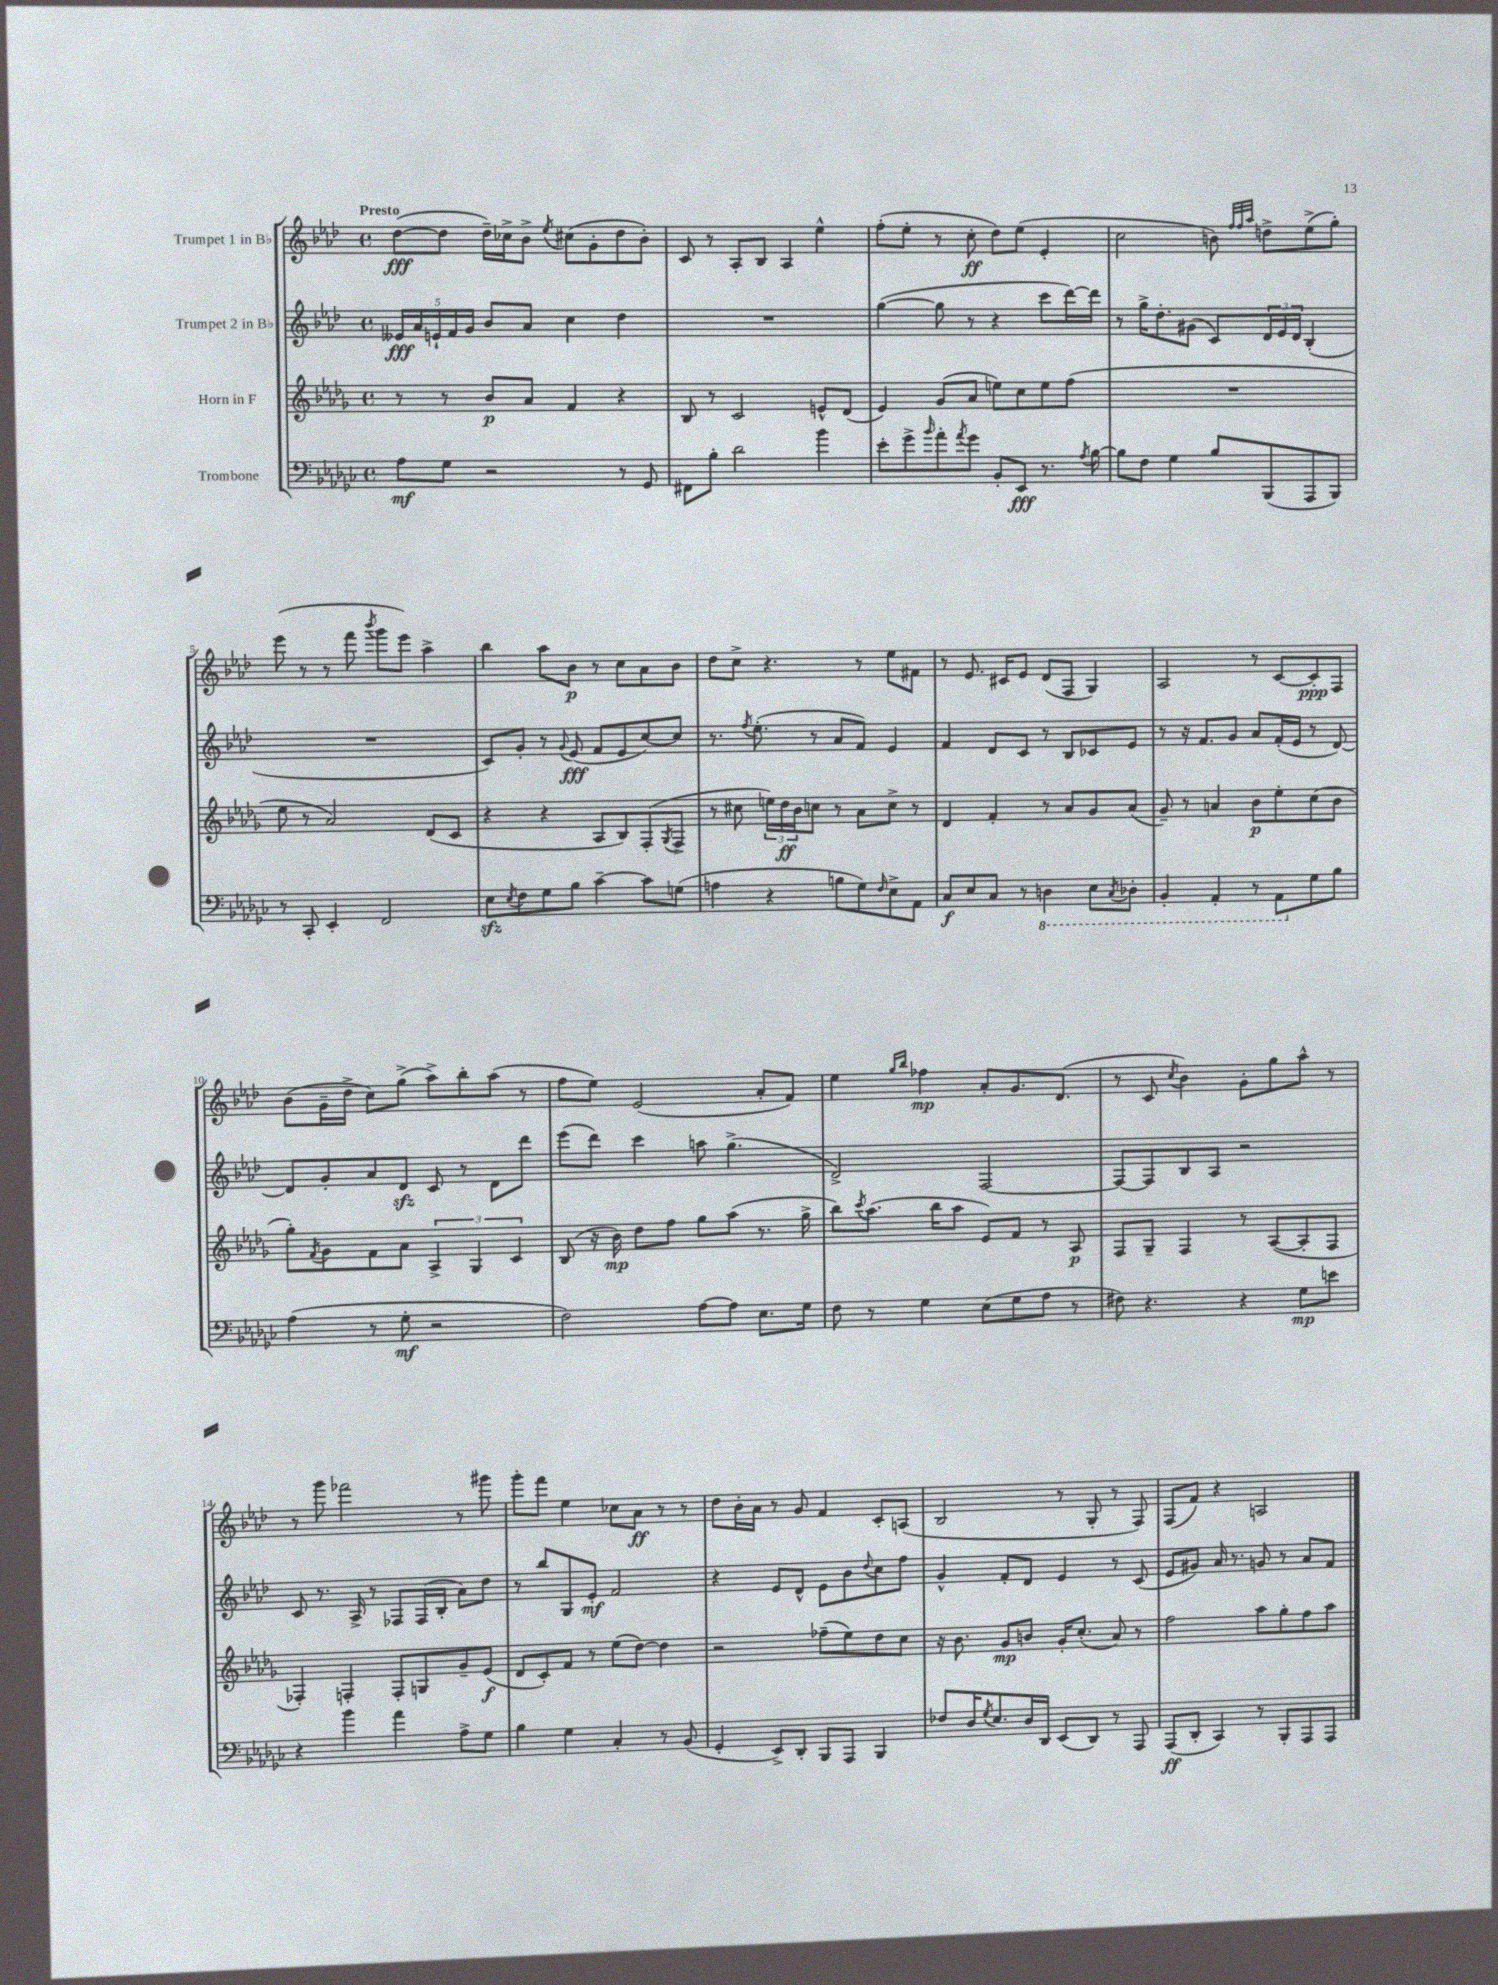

**kern	**dynam	**kern	**dynam	**kern	**dynam	**kern	**dynam
*part4	*part4	*part3	*part3	*part2	*part2	*part1	*part1
*staff4	*staff4	*staff3	*staff3	*staff2	*staff2	*staff1	*staff1
*I"Trombone	*	*I"Horn in F	*	*I"Trumpet 2 in B♭	*	*I"Trumpet 1 in B♭	*
*clefF4	*	*clefG2	*	*clefG2	*	*clefG2	*
*k[b-e-a-d-g-c-]	*	*k[b-e-a-d-g-]	*	*k[b-e-a-d-]	*	*k[b-e-a-d-]	*
*M4/4	*	*M4/4	*	*M4/4	*	*M4/4	*
*met(c)	*	*met(c)	*	*met(c)	*	*met(c)	*
=1	=1	=1	=1	=1	=1	=1	=1
!	!	!	!	!	!	!LO:TX:a:B:t=Presto	!
8A-\L	mf	8r	.	20e--X/LL	fff	([8dd-\L	fff
.	.	.	.	20a-/	.	.	.
.	.	.	.	20en`/	.	.	.
8G-\J	.	8r	.	.	.	8dd-\J]	.
.	.	.	.	20f/	.	.	.
.	.	.	.	20g/JJ	.	.	.
2r	.	8b-/L	p	8b-/L	.	16dd-~\LL)	.
.	.	.	.	.	.	16cc-X^\J	.
.	.	8a-/J	.	8a-/J	.	8b-^\J	.
.	.	.	.	.	.	8qee-/	.
.	.	4f/	.	4cc\	.	(8cc#X\L	.
.	.	.	.	.	.	8g'\	.
8r	.	4r	.	4dd-\	.	8dd-\	.
8GG-/	.	.	.	.	.	8b-'\J)	.
=2	=2	=2	=2	=2	=2	=2	=2
8FF#X\L	.	8B-/	.	1r	.	8c/	.
8B-'\J	.	8r	.	.	.	8r	.
2d-\	.	2c/	.	.	.	8A-'/L	.
.	.	.	.	.	.	8B-/J	.
.	.	.	.	.	.	4A-/	.
4b-\	.	8en^^/L	.	.	.	4ee-^^\	.
.	.	(8d-/J	.	.	.	.	.
=3	=3	=3	=3	=3	=3	=3	=3
8e-'\L	.	4e-/)	.	([4gg\	.	(8ff'\L	.
8g-^\	.	.	.	.	.	8ee-'\J	.
16qqb-/	.	.	.	.	.	.	.
8a-'\	.	(8g-/L	.	8gg\]	.	8r	.
8qa-/	.	.	.	.	.	.	.
8g-\J	.	8a-/J	.	8r	.	8cc'\	ff
8BB-'/L	.	8een\L)	.	4r	.	8dd-\L)	.
8EE-/J	fff	8cc\	.	.	.	(8ee-\J	.
8.r	.	8ee\	.	8ccc\L	.	4e-'/	.
.	.	(8ff\J	.	[16ddd-\L)	.	.	.
8qA-/	.	.	.	.	.	.	.
[16B-\	.	.	.	16ddd-\JJ]	.	.	.
=4	=4	=4	=4	=4	=4	=4	=4
8B-\L]	.	1r	.	8r	.	2cc\	.
8F\J	.	.	.	16gg^\KL	.	.	.
.	.	.	.	8.dd-'\	.	.	.
4G-\	.	.	.	.	.	.	.
.	.	.	.	(8g#X\J	.	.	.
8B-/L	.	.	.	8c/L)	.	8bn\)	.
.	.	.	.	.	.	32qqff/LLL	.
.	.	.	.	.	.	32qqff/	.
.	.	.	.	.	.	32qqaa-/JJJ	.
(8BBB-/	.	.	.	24d-/L	.	8ddn^\L	.
.	.	.	.	24e-/	.	.	.
.	.	.	.	24d-/JJ	.	.	.
8AAA-/	.	.	.	(4B-'/	.	(8ee-^\	.
8BBB-/J)	.	.	.	.	.	8gg'\J)	.
!!LO:LB:g=z
=5	=5	=5	=5	=5	=5	=5	=5
8r	.	8ee-\	.	1r	.	(8eee-\	.
8CC-'/	.	8r	.	.	.	8r	.
4EE-'/	.	2a-/)	.	.	.	8r	.
.	.	.	.	.	.	8fff\	.
.	.	.	.	.	.	8qbbb-/	.
2FF/	.	.	.	.	.	8ggg\L	.
.	.	.	.	.	.	8eee-\J)	.
.	.	(8d-/L	.	.	.	4aa-^\	.
.	.	8c/J	.	.	.	.	.
=6	=6	=6	=6	=6	=6	=6	=6
8E-zz\L	.	4r	.	8c/L)	.	4bb-\	.
8qE-/	.	.	.	.	.	.	.
8F\	.	.	.	8g'/J	.	.	.
8G-\	.	4r	.	8r	.	8aa-\L	.
.	.	.	.	8qqg/	.	.	.
8B-\J	.	.	.	(8e-/	fff	8b-\J	p
[4c-~\	.	8A-/L	.	8f/L	.	8r	.
.	.	8B-/)	.	8e-/	.	8cc\L	.
8c-\L]	.	(8F'/	.	[8cc/)	.	8a-\	.
.	.	8qG-/	.	.	.	.	.
(8Gn\J	.	8F^/J	.	8cc/J]	.	8b-\J	.
=7	=7	=7	=7	=7	=7	=7	=7
4An\	.	8r	.	8.r	.	8dd-\L	.
.	.	8cc#X\	.	.	.	8cc^\J	.
.	.	.	.	8qff/	.	.	.
.	.	.	.	(8.ee-'\	.	.	.
4r	.	24een\LL)	.	.	.	4.r	.
.	.	24dd-\	ff	.	.	.	.
.	.	24b-\J	.	.	.	.	.
.	.	8ccn\J	.	8r	.	.	.
8Bn\L	.	8r	.	8a-/L	.	.	.
8G-\)	.	8a-\L	.	8f/J)	.	8r	.
16qqF/	.	.	.	.	.	.	.
8E-^\	.	8cc^\J	.	4e-/	.	8ee-\L	.
8AA-\J	.	8r	.	.	.	8f#X\J	.
=8	=8	=8	=8	=8	=8	=8	=8
8C-/L	f	4d-/	.	4f/	.	8r	.
8E-/	.	.	.	.	.	8.e-/	.
8C-/J	.	4f'/	.	8d-/L	.	.	.
.	.	.	.	.	.	16c#X/KL	.
8r	.	.	.	8c/J	.	8e-/J	.
*8ba	*	*	*	*	*	*	*
4DDn\	.	8r	.	8r	.	(8d-/L	.
.	.	8a-/L	.	8B-/L	.	8F/J	.
8EE-\L	.	8g-/	.	8c-X/	.	4G/)	.
8qCC-/	.	.	.	.	.	.	.
8DD-X'\J	.	(8a-/J	.	8e-/J	.	.	.
=9	=9	=9	=9	=9	=9	=9	=9
4BBB-'/	.	8g-~/)	.	8r	.	2A-/	.
.	.	8r	.	16r	.	.	.
.	.	.	.	8.f/L	.	.	.
4AAA-'/	.	4an/	.	.	.	.	.
.	.	.	.	8g/J	.	.	.
8r	.	8b-\L	p	8a-/L	.	8r	.
8AAA-\L	.	8ee-'\	.	(16f'/L	.	[8c/L	.
.	.	.	.	16e-/JJ	.	.	.
*X8ba	*	*	*	*	*	*	*
8G-\	.	(8cc\	.	8r	.	8c'/]	ppp
8B-\J	.	8b-\J	.	[8d-/)	.	8F/J	.
!!LO:LB:g=z
=10	=10	=10	=10	=10	=10	=10	=10
(4A-\	.	8gg-'\L)	.	8d-/L]	.	(8b-\L	.
.	.	8qf/	.	.	.	.	.
.	.	8g-\	.	8g'/	.	16g~\L	.
.	.	.	.	.	.	16dd-^\JJ	.
8r	.	8f\	.	8a-/	.	8cc\L)	.
8G-'\	mf	8a-\J	.	8d-zz/J	.	(8gg^\J	.
2r	.	6A-^/	.	8c/	.	8aa-^\L)	.
.	.	.	.	8r	.	8bb-'\	.
.	.	6G-/	.	.	.	.	.
.	.	.	.	8d-\L	.	(8aa-\J	.
.	.	6c/	.	.	.	.	.
.	.	.	.	8ddd-\J	.	8r	.
=11	=11	=11	=11	=11	=11	=11	=11
2F\)	.	(8B-/	.	(8eee-\L	.	8ff\L	.
.	.	16r	.	8ddd-\J)	.	8ee-\J)	.
.	.	16b-\)	mp	.	.	.	.
.	.	8dd-\L	.	4ccc\	.	(2e-/	.
.	.	8ff\J	.	.	.	.	.
[8A-\L	.	8gg-\L	.	8aan\	.	.	.
8A-\J]	.	(8aa-\J	.	(4.gg^\	.	.	.
8.E-\L	.	8.r	.	.	.	8a-'/L	.
.	.	.	.	.	.	8f/J)	.
16G-\Jk	.	16gg-^\	.	.	.	.	.
=12	=12	=12	=12	=12	=12	=12	=12
8F\	.	8bb-\L)	.	2d-^/)	.	4ee-\	.
.	.	8qccc/	.	.	.	.	.
8r	.	(8.aa-\J	.	.	.	.	.
.	.	.	.	.	.	16qqgg/LL	.
.	.	.	.	.	.	16qqbb-/JJ	.
4G-\	.	.	.	.	.	4ff-X\	mp
.	.	16bb-\KL	.	.	.	.	.
.	.	8aa-\J	.	.	.	.	.
(8E-\L	.	8e-/L)	.	[2F/	.	8a-'/L	.
8G-\	.	8f/J	.	.	.	8.g/	.
8A-\J	.	8r	.	.	.	.	.
.	.	.	.	.	.	(8.d-/J	.
8r	.	8A-/	p	.	.	.	.
=13	=13	=13	=13	=13	=13	=13	=13
8F#X\)	.	8F/L	.	8F/L_	.	8r	.
4.r	.	8G-~/J	.	8F/]	.	8c/	.
.	.	.	.	.	.	8qcc/	.
.	.	4F/	.	8B-/	.	4b-\)	.
.	.	.	.	8A-/J	.	.	.
4r	.	8r	.	2r	.	8g'\L	.
.	.	([8A-/L	.	.	.	8gg\	.
8G-\L	mp	8A-'/]	.	.	.	8aa-^^\J	.
8en\J	.	8F/J	.	.	.	8r	.
!!LO:LB:g=z
=14	=14	=14	=14	=14	=14	=14	=14
4r	.	4F-X'/)	.	8c/	.	8r	.
.	.	.	.	8.r	.	8ggg\	.
4b-\	.	4Fn'/	.	.	.	2fff-X\	.
.	.	.	.	16A-^/	.	.	.
.	.	.	.	8r	.	.	.
4a-\	.	8F'/L	.	8F-X/L	.	.	.
.	.	8Gn/	.	(16F-/L	.	.	.
.	.	.	.	16B-'/JJ	.	.	.
8A-^\L	.	8g-~/	.	8a-\L)	.	8r	.
8G-\J	.	(8e-/J	f	8dd-\J	.	8ggg#X\	.
=15	=15	=15	=15	=15	=15	=15	=15
4B-\	.	8d-/L	.	8r	.	8ggg'\L	.
.	.	8c'/)	.	8bb-/L	.	8fff\J	.
4G-\	.	8f/J	.	8G/	.	4ee-\	.
.	.	8r	.	8e-'/J	mf	.	.
4C-'/	.	(8ee-\L	.	2f/	.	8cc-X\L	.
.	.	[8dd-\J)	.	.	.	8a-\J	ff
8r	.	4dd-\]	.	.	.	8r	.
(8BB-/	.	.	.	.	.	8r	.
=16	=16	=16	=16	=16	=16	=16	=16
4GG-'/	.	2r	.	4r	.	8dd-\L	.
.	.	.	.	.	.	16b-'\L	.
.	.	.	.	.	.	16a-\JJ	.
8EE-^/L)	.	.	.	8e-/L	.	8r	.
8DD-'/J	.	.	.	8d-^^/J	.	8g/	.
8BBB-/L	.	(8ff-X~\L	.	8e-\L	.	4f/	.
8AAA-/J	.	8ee-\)	.	8b-\	.	.	.
.	.	.	.	8qqdd-/	.	.	.
4BBB-/	.	8dd-\	.	8cc\	.	8c'/L	.
.	.	8cc\J	.	8ff\J	.	(8An/J	.
=17	=17	=17	=17	=17	=17	=17	=17
8F-X/L	.	16r	.	4g^^/	.	2B-/	.
.	.	8.b-\	.	.	.	.	.
16D-/K	.	.	.	.	.	.	.
8qG-/	.	.	.	.	.	.	.
8.E-/	.	.	.	.	.	.	.
.	.	8g-/L	mp	8f'/L	.	.	.
16D-/L	.	8bn/J	.	8d-/J	.	.	.
16DD-/JJ	.	.	.	.	.	.	.
(8EE-/L	.	16g-'/KL	.	4e-/	.	8r	.
.	.	(8.cc'/J	.	.	.	.	.
8DD-/J)	.	.	.	.	.	8G'/	.
8r	.	8a-/)	.	8r	.	8r	.
8AAA-/	.	8r	.	(8c/	.	8F/)	.
=18	=18	=18	=18	=18	=18	=18	=18
(8AAA-/L	ff	2ff\	.	8e-/L	.	(8F/L	.
8DD-'/J	.	.	.	8g#X/J)	.	8f/J)	.
4CC-/)	.	.	.	16a-/	.	4r	.
.	.	.	.	8.r	.	.	.
8r	.	8aa-\L	.	8gn/	.	2An/	.
8BBB-'/L	.	8gg-'\	.	8r	.	.	.
8AAA-/	.	8ff\	.	8a-/L	.	.	.
8AAA-/J	.	8aa-\J	.	8f/J	.	.	.
==	==	==	==	==	==	==	==
*-	*-	*-	*-	*-	*-	*-	*-
